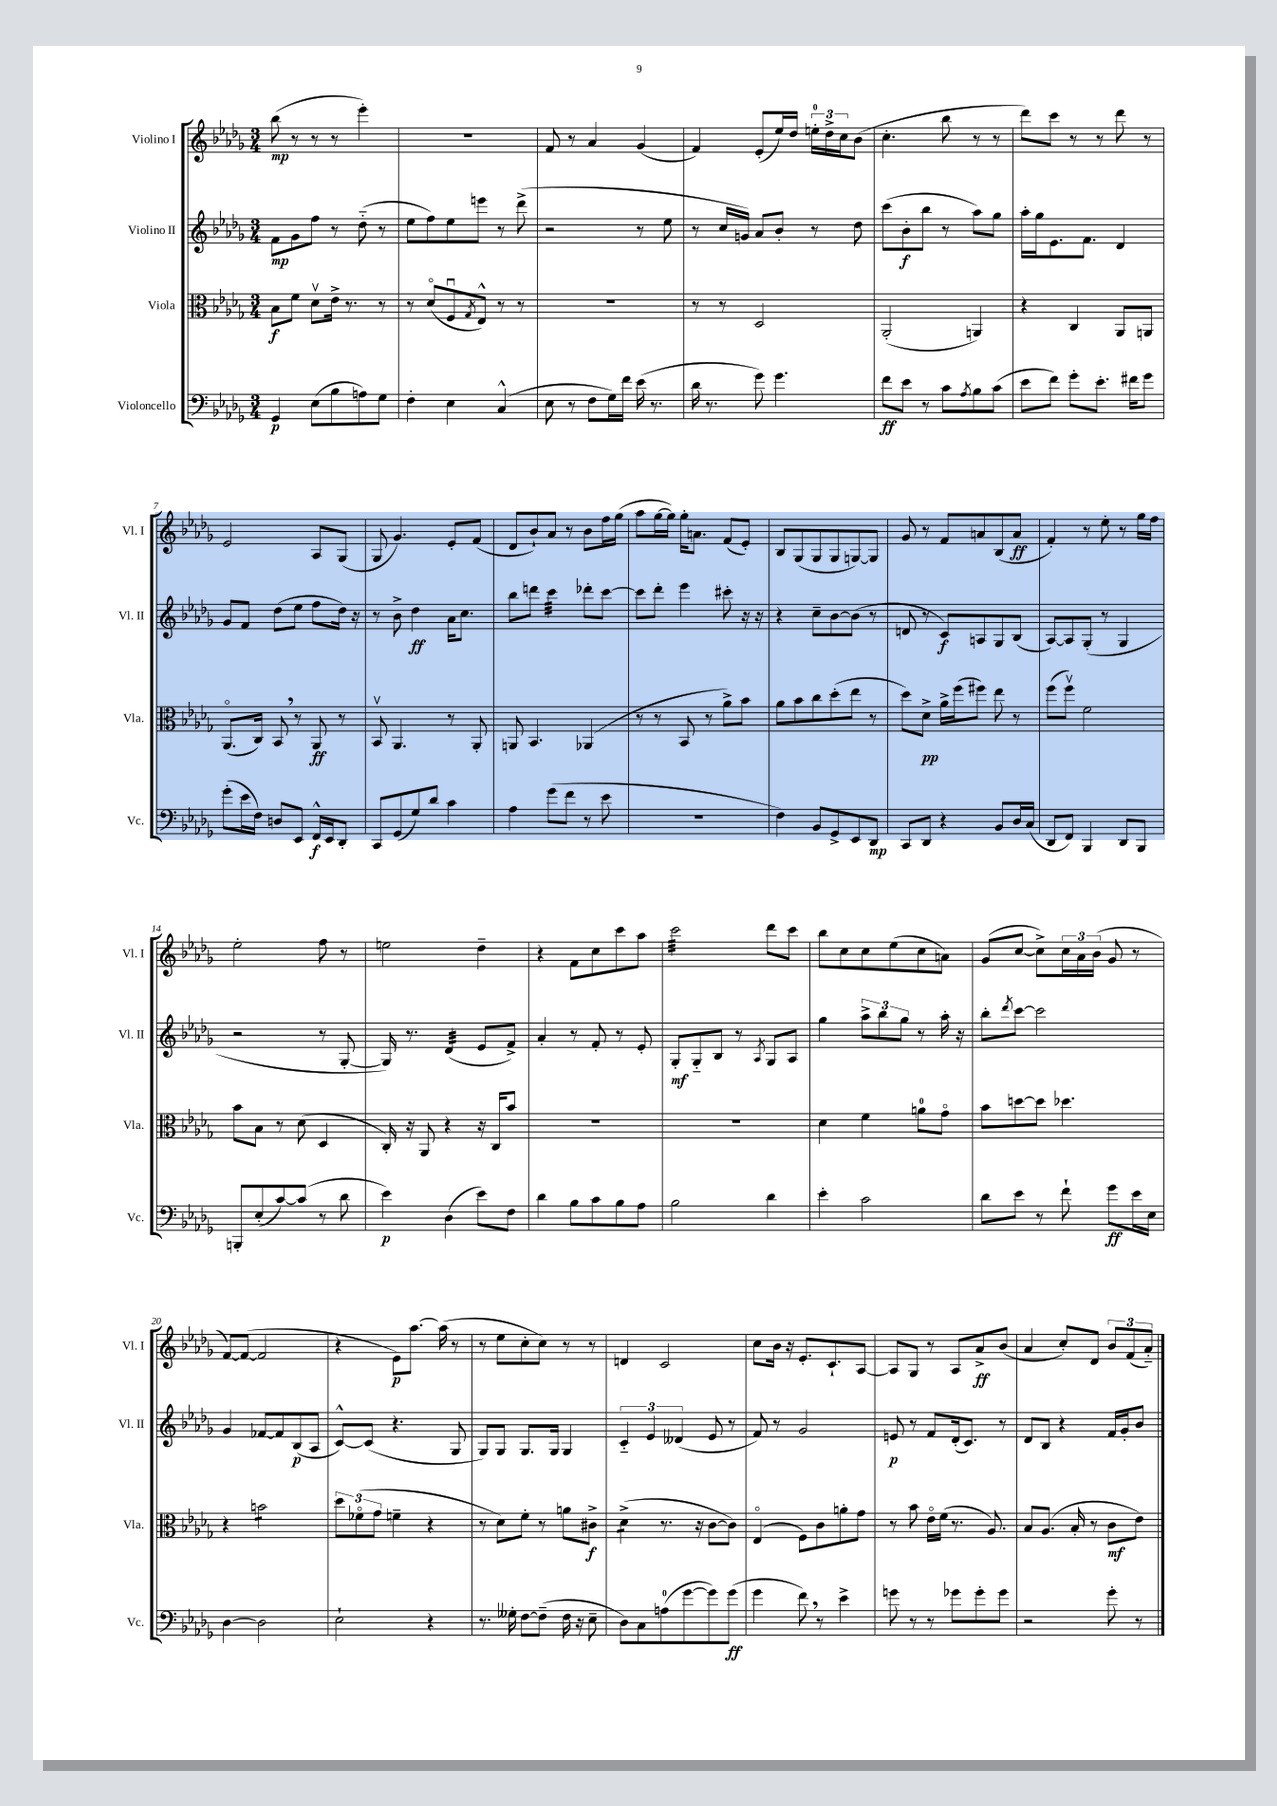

**kern	**kern	**kern	**kern
*staff4	*staff3	*staff2	*staff1
*clefF4	*clefC3	*clefG2	*clefG2
*k[b-e-a-d-g-]	*k[b-e-a-d-g-]	*k[b-e-a-d-g-]	*k[b-e-a-d-g-]
*M3/4	*M3/4	*M3/4	*M3/4
4GG-	8B-	8f	(8bb-
.	8f	8g-	8r
(8E-	8d-v	8ff	8r
8B-	16e-^	8r	8r
.	8.r	.	.
8A)	.	(8dd-'~	4eee-')
8G-	8r	8r	.
=	=	=	=
4F'	8r	8ee-	2.r
.	(8d-o	8ff)	.
4E-	8Fu	8ee-	.
.	8qG-	.	.
.	8E-^^)	8eee	.
(4C^^	8r	8r	.
.	8r	(8ddd-^	.
=	=	=	=
8E-	2.r	2r	8f
8r	.	.	8r
8F	.	.	4a-
16G-)	.	.	.
16f	.	.	.
(16e-	.	8r	(4g-
8.r	.	.	.
.	.	8ee-	.
=	=	=	=
16d-	8r	8r	4f)
8.r	.	.	.
.	8r	16cc	.
.	.	16g)	.
8g-)	2D-	8a-	(8e-'
4.g-	.	8b-'	16ee-)
.	.	.	16dd-
.	.	8r	24ee'
.	.	.	24dd-^
.	.	.	24cc
.	.	8dd-	(8b-
=	=	=	=
8f	(2AA-'	(8ccc	4.cc'
8e-	.	8b-'	.
8r	.	8bb-	.
8c	.	8r	8bb-
8qA-	.	.	.
8B-	4AA)	8aa-)	8r
(8c	.	8gg-	8r
=	=	=	=
8e-	4r	16aa-'	8ddd-)
.	.	16gg-	.
8f)	.	8.e-	8ccc
8g-'	4C	.	8r
.	.	8.f	.
8.e-'	.	.	8r
.	8AA-	4d-	8ddd-
16f#	.	.	.
8g-	8AA	.	8r
=	=	=	=
(8g-'	(8.AA-o	8g-	2e-
16e-	.	8f	.
16F)	16C)	.	.
8D	8BB-	(8dd-	.
8EE-	8r	8ee-	.
16FF^^	8AA-	8ff	8A-
16EE-	.	.	.
8DD-'	8r	16dd-)	(8G-
.	.	16r	.
=	=	=	=
8CC	8BB-v	8r	8G-
(8GG-	4.AA-	8b-^	4.g-)
8G-)	.	4dd-	.
8d-	.	.	.
4c	8r	16a-	8e-'
.	.	8.cc	.
.	8AA-'	.	(8f
=	=	=	=
4A-	8AA	8bb-	8d-
.	4.BB-	8ddd	8b-`)
(8g-	.	4ccc	8a-
8f	.	.	8r
8r	(4AA-	8ddd-'	8b-
8e-	.	[8ccc	16ff
.	.	.	(16gg-
=	=	=	=
2.r	8r	8ccc]	8aa-
.	8r	8ddd-'	[16gg-
.	.	.	16gg-])
.	8BB-	4eee-	16gg-'
.	.	.	8.a
.	8r	.	.
.	8a-^)	8ccc#'	(8f
.	8b-	16r	8e-')
.	.	16r	.
=	=	=	=
4F)	8a-	4r	8B-
.	8b-	.	(8G-
8BB-	8cc	8cc~	8G-
8GG-^	(8dd-'	[8b-	8G-
8EE-	8ee-	(8b-]	[8G)
8DD-	8r	8r	8G]
=	=	=	=
8CC	8dd-)	8d	8g-
8DD-	8d-^	8r	8r
4r	16a-^	8c)	8f
.	(16ff	.	.
.	8ff#)	8A	8a
8BB-	8ee-	8G-	(8B-
16D-	8r	(8B-	8a
(16C	.	.	.
=	=	=	=
8DD-	(8ff	[8A-)	4f')
8FF)	8ffv)	8A-]	.
4BBB-	2f	(8G-'	8r
.	.	8r	8ee-'
8DD-	.	4G-	8r
8BBB-	.	.	16gg-
.	.	.	16ff
=	=	=	=
8BBB'	8b-	2r	2ee-'
(8E-'	8B-	.	.
[8c)	8r	.	.
(8c]	(8d-	.	.
8r	4D-	8r	8ff
8d-	.	[8G-'	8r
=	=	=	=
4e-)	16C')	16G-])	2ee
.	16r	8.r	.
.	8AA-	.	.
(4D-	4r	(4d-	.
8e-)	16r	8e-	4dd-~
.	16C	.	.
8F	8b-	8f^)	.
=	=	=	=
4d-	2.r	4a-'	4r
8B-	.	8r	8f
8c	.	8f'	8cc
8B-	.	8r	8ccc
8A-	.	8e-'	8aa-
=	=	=	=
2B-	2.r	8G-'	2ccc
.	.	8G-'~	.
.	.	8B-	.
.	.	8r	.
.	.	8qA-	.
4d-	.	8G-	8ddd-
.	.	8A-	8ccc
=	=	=	=
4e-'	4d-	4gg-	8bb-
.	.	.	8cc
2c	4f	12aa-^	8cc
.	.	12bb-	.
.	.	.	(8ee-
.	.	12gg-	.
.	8a	8r	8cc
.	8g-o	16aa-'	8a)
.	.	16r	.
=	=	=	=
8d-	8b-	8bb-'	(8g-
.	.	8qddd-	.
8e-	[8dd	[8ccc	[8cc
8r	8dd]	2ccc]	8cc^])
8f`	4.dd-	.	24cc
.	.	.	24a-
.	.	.	(24b-
8g-	.	.	8g-
16e-	.	.	8r
16E-	.	.	.
=	=	=	=
[4D-	4r	4g-	[8f)
.	.	.	(8f_
2D-]	2b	[8f-	2f]
.	.	8f-]	.
.	.	(8B-	.
.	.	8A-	.
=	=	=	=
2E-`	12dd-	[8c^^)	4r
.	(12f-o	.	.
.	.	(8c]	.
.	12g-	.	.
.	4f~	4.r	8e-)
.	.	.	[8.aa-
4r	4r	.	.
.	.	.	(16aa-]
.	.	8G-	8r
=	=	=	=
8.r	8r	8G-)	8r
.	8d-)	8G-	8ee-
16G--'	.	.	.
[8F	8f'	8.G-	8cc'
(8F~]	8r	.	8cc)
.	.	16G-	.
16F	8a	4G-	8r
16r	.	.	.
8E-~	8c#^	.	8r
=	=	=	=
8D-)	(4d-^	6c'~	4d
8C	.	.	.
.	.	6e-	.
(8A	8.r	.	2c
.	.	(6d--	.
[8g-	.	.	.
.	16r	.	.
8g-])	[8c	8e-	.
(8g-	8c])	8r	.
=	=	=	=
4g-	(4E-o	8f)	8cc
.	.	8r	16b-
.	.	.	16r
8f)	8F)	2g-	8.e-'
8r	8c	.	.
.	.	.	8.c`
4e-^	8a'	.	.
.	8g-	.	[8A-
=	=	=	=
8g	8r	8e	8A-]
8r	8b-	8r	8G-
8r	16e-o	8f	8r
.	(16f	.	.
8g-	8.r	(16d-'	8A-
.	.	8.c)	.
8g-'	.	.	8a-^
.	8.A-)	.	.
8g-	.	8r	(8b-
=	=	=	=
2r	8B-	8d-	4a-
.	(8.A-	8B-	.
.	.	4r	8cc')
.	16B-'	.	.
.	8r	.	8d-
8g-'	8c	16f	12b-
.	.	16g-'	.
.	.	.	(12f
8r	8e-)	8b-	.
.	.	.	12a-'~)
==	==	==	==
*-	*-	*-	*-
